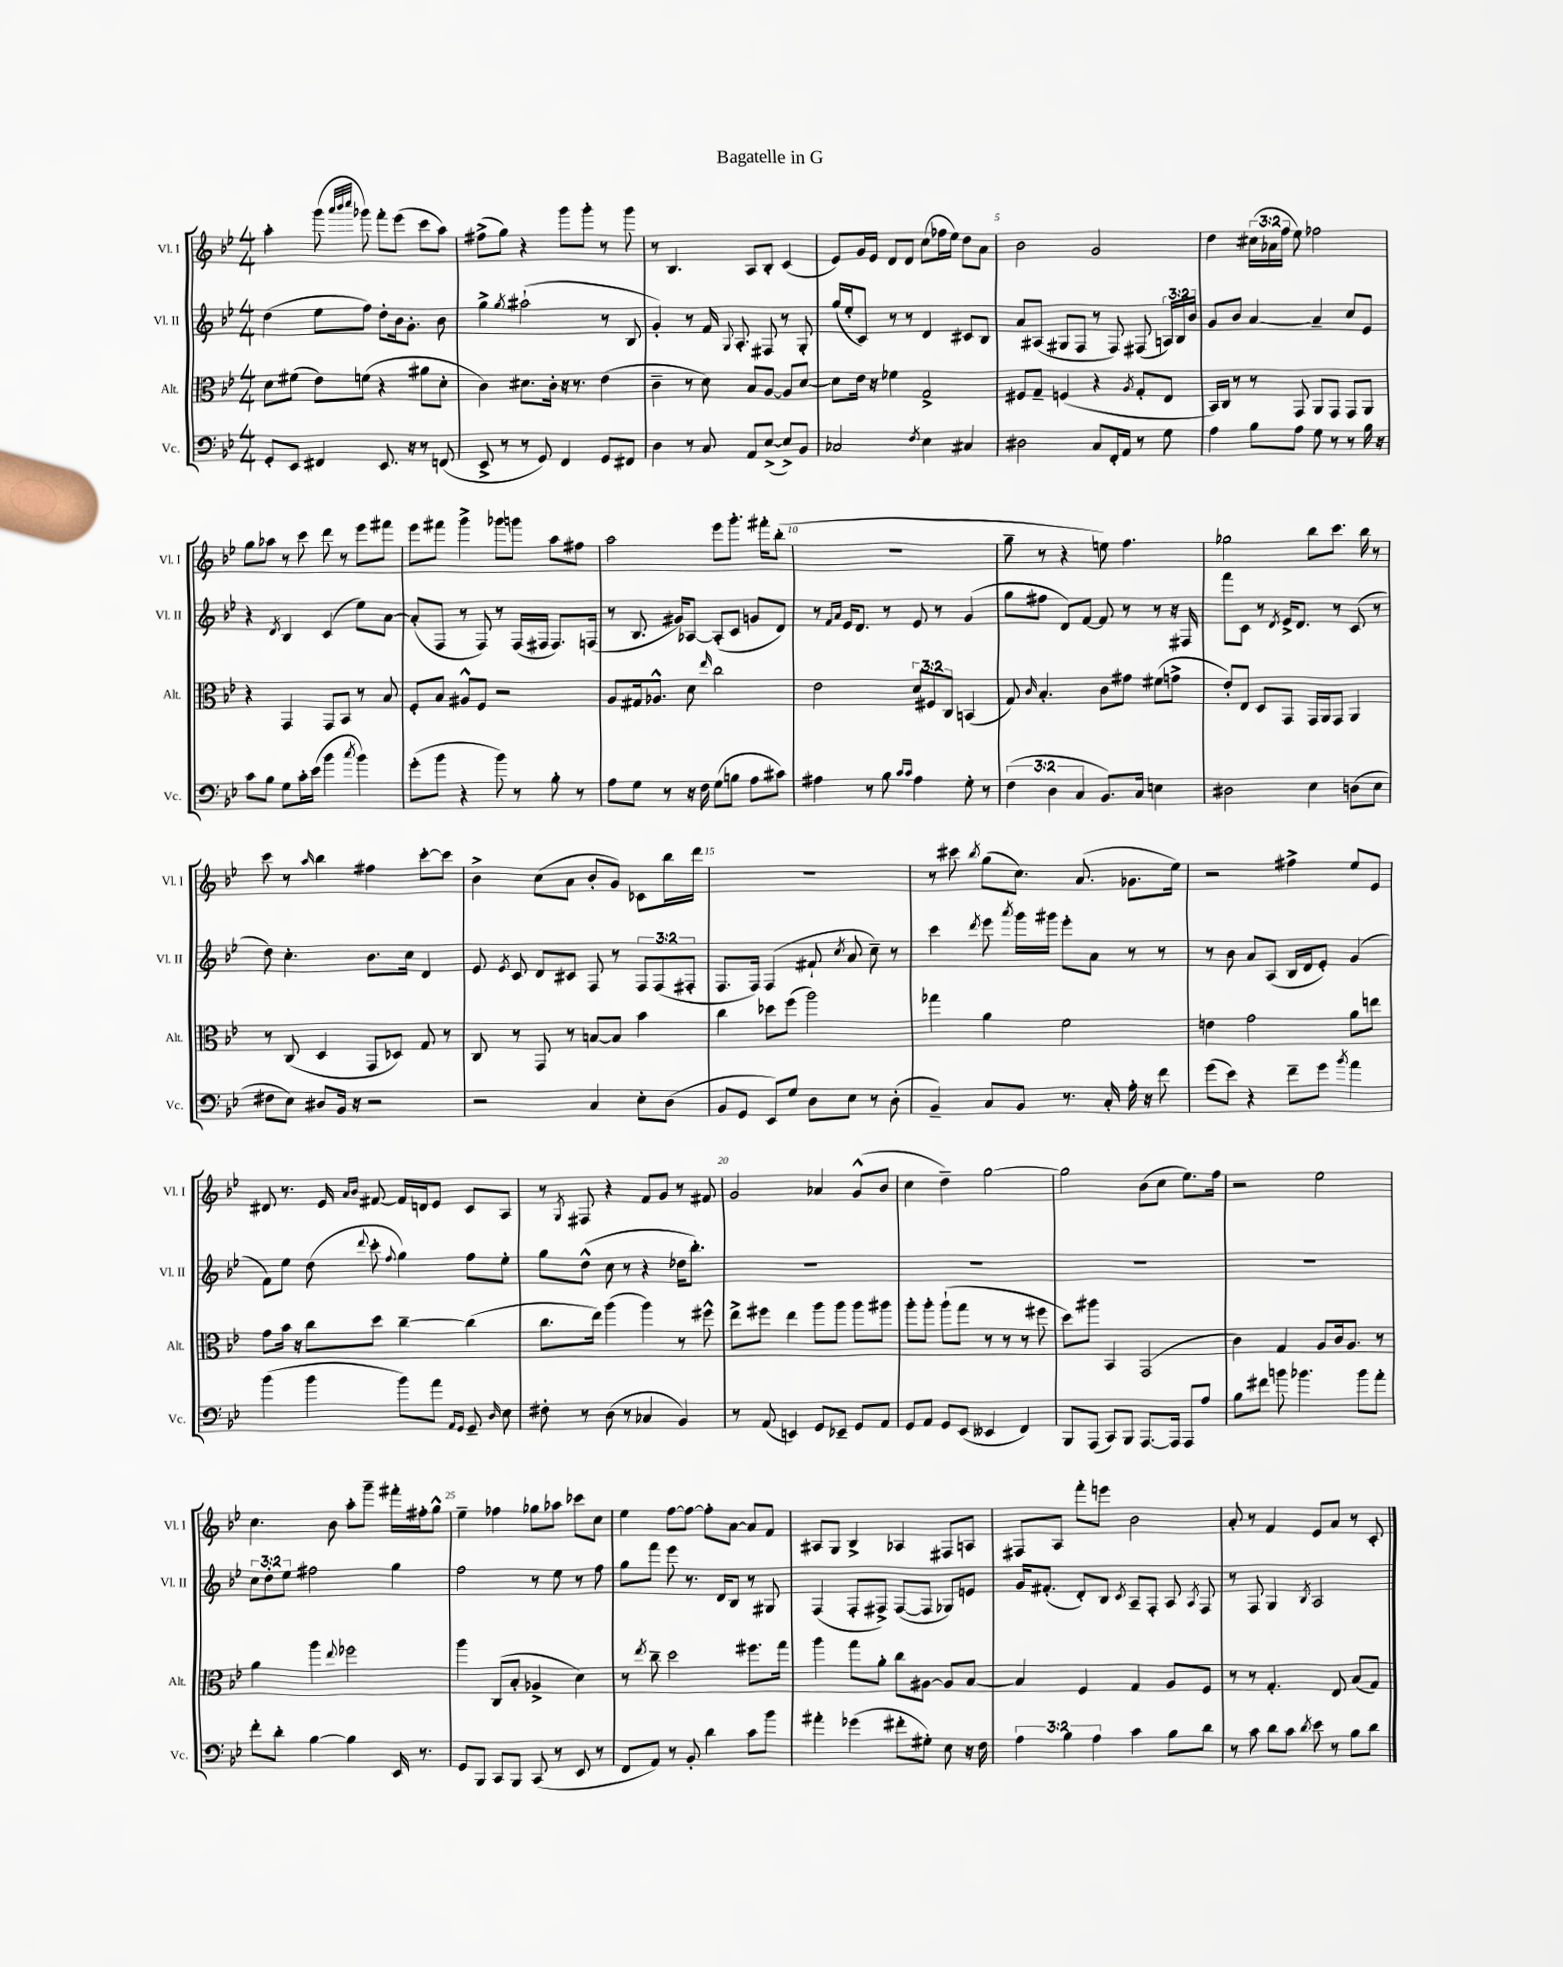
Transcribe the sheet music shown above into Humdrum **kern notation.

**kern	**kern	**kern	**kern
*part4	*part3	*part2	*part1
*staff4	*staff3	*staff2	*staff1
*I"Vc.	*I"Alt.	*I"Vl. II	*I"Vl. I
*I'Vc.	*I'Alt.	*I'Vl. II	*I'Vl. I
*clefF4	*clefC3	*clefG2	*clefG2
*k[b-e-]	*k[b-e-]	*k[b-e-]	*k[b-e-]
*M4/4	*M4/4	*M4/4	*M4/4
=1	=1	=1	=1
8GG'/L	8d\L	(4dd\	4aa'\
8EE-/J	(8f#X\J	.	.
4FF#X/	8e-\L)	8ee-\L	(8ggg\
.	.	.	32qqaaa/LLL
.	.	.	32qqbbb-/
.	.	.	32qqcccc/JJJ
.	(8fn\J	8ff\J)	8ggg-X\)
8.EE-/	4r	8dd'\L	8fff'\L
.	.	16b-\k	(8eee-\J
16r	.	8.g'\J	.
8r	8a#X\L	.	8ccc\L
(8FFn/	8d'\J	8b-\	8aa\J)
=2	=2	=2	=2
8EE-^/	4c\)	4gg^\	(8ff#X^\L
8r	.	.	8gg\J)
.	.	8qgg/	.
8r	8.d#X\L	(2aa#X`\	4r
8GG/)	.	.	.
.	16c'\Jk	.	.
4FF/	16r	.	8ggg\L
.	8.r	.	.
.	.	.	8ggg'\J
8GG/L	(4e-\	8r	8r
8FF#X/J	.	8B-/	8ggg\
=3	=3	=3	=3
4D\	4c~\	4g'/)	8r
.	.	.	4.B-/
8r	8r	8r	.
8C/	8d\)	16f/	.
.	.	8qqG/	.
.	.	8.A'/	.
8AA/L	8B-/L	.	8A/L
([8E-^/J	[8A/J	8F#X/	8B-'/J
8E-^/L])	8A/L]	8r	(4c/
8BB-/J	[8d/J	8G'/	.
=4	=4	=4	=4
2C-X/	8d\L]	(16gg/LL	8e-/L)
.	.	16ee-'/J	.
.	16e-\Jk	8c/J)	16g/L
.	16r	.	16e-/JJ
.	4f-X\	8r	8d/L
.	.	8r	8d/J
8qF/	.	.	.
4E-\	2G^/	4d/	(8cc\L
.	.	.	16ff-X\L
.	.	.	16ee-\JJ)
4C#X/	.	8c#X/L	8dd\L
.	.	8B-/J	8a\J
=5	=5	=5	=5
2D#X\	8F#X/L	8a/L	2b-\
.	8G~/J	(8A#X/J	.
.	(4Fn/	8G#X/L	.
.	.	8F/J	.
8C/L	4r	8r	2g/
16FF'/L	.	8F/)	.
16AA/JJ	.	.	.
.	8qA/	.	.
8r	8G'/L	(8F#X/	.
8G\	8E-/J	24An/LL)	.
.	.	24B-/	.
.	.	24b-/JJ	.
=6	=6	=6	=6
4A\	16BB-/LL)	8g/L	4dd\
.	16C/JJ	.	.
.	8r	8b-/J	.
8B-\L	8r	[4a/	(24cc#X\LL
.	.	.	24a-X\
.	.	.	24ff\JJ
8A\J	8GG/	.	8ee-\)
8G\	8AA/L	4a~/]	2ff-X\
8r	8GG/J	.	.
8r	8GG/L	8cc/L	.
16B-\	8AA/J	8e-/J	.
16r	.	.	.
!!LO:LB:g=z
=7	=7	=7	=7
8c\L	4r	4r	8gg\L
8B-\J	.	.	8aa-X\J
.	.	8qd/	.
8G\L	4GG/	4B-/	8r
16c'\L	.	.	8ccc\
(16e-\JJ	.	.	.
4b-\	8GG/L	(4c/	8ddd\
.	8BB-/J	.	8r
8qcc/	.	.	.
4b-\)	8r	8ee-\L)	8eee-\L
.	8B-/	[8a\J	8fff#X\J
=8	=8	=8	=8
(8g'\L	8F'/L	(8a'/L]	8eee-\L
8b-\J	8B-/J	8F/J	8fff#X\J
4r	8A#X^^/L	8r	4ggg^\
.	8F/J	8F/)	.
8b-\)	2r	8r	8ggg-X\L
8r	.	(16F/LL	8gggn\J
.	.	16F#X/JJ	.
8B-'\	.	8.F#/L)	8aa\L
8r	.	.	8ff#X\J
.	.	(16Fn/Jk	.
=9	=9	=9	=9
8A\L	8A/L	8r	2aa\
8G\J	16G#X/k	8.B-/	.
.	8.A-X^^/J	.	.
8r	.	.	.
.	.	16g#X/KL)	.
16r	8d\	[8A-X/J	.
16F\	.	.	.
.	16qqee-/	.	.
(8G\L	2cc\	(8A-'/L]	8eee-\L
8Bn\J	.	8c/J	8.ggg'\J
8A\L	.	8gn/L	.
.	.	.	16fff#X'\KL
8c#X\J)	.	8d/J)	(8bb-'\J
=10	=10	=10	=10
4A#X\	2e-\	8r	1r
.	.	16qqf/LL	.
.	.	16qqa/JJ	.
.	.	16e-/KL	.
.	.	8.d/J	.
8r	.	.	.
8B-\	.	8r	.
16qqc/LL	.	.	.
16qqc/JJ	.	.	.
4A#\	12d/L	8e-/	.
.	12F#X/	.	.
.	.	8r	.
.	12C/J	.	.
8G'\	(4BBn/	(4g/	.
8r	.	.	.
=11	=11	=11	=11
(6F\	8G/)	8gg\L	8gg~\
.	16qqc/	.	.
.	4.B-'/	8ff#X\J	8r
6D\	.	.	.
.	.	8d/L)	4r
6C/	.	.	.
.	.	[8f/J	.
8.BB-/L)	8c\L	8f/]	8een\)
.	8g#X\J	8r	4.ff\
16C/Jk	.	.	.
4En\	(8f#X\L	8r	.
.	8gn^\J	16r	.
.	.	16F#X/	.
=12	=12	=12	=12
2D#X\	8e-'/L)	8fff\L	2gg-X\
.	8E-/J	8c\J	.
.	8D/L	8r	.
.	.	8qd/	.
.	8GG/J	16e-^/KL	.
.	.	8.d/J	.
4E-\	16GG/LL	.	8bb-\L
.	16AA/J	.	.
.	8GG/J	8r	8.ccc\J
(8Dn\L	4AA/	(8c/	.
.	.	.	16bb-\
8E-\J	.	8r	8r
!!LO:LB:g=z
=13	=13	=13	=13
8F#X\L	8r	8dd\)	8ccc\
8E-\J)	(8C/	4.cc'\	8r
.	.	.	16qqaa/
8D#X/L	4D/	.	4bb-\
16BB-/Jk	.	.	.
16r	.	.	.
2r	8GG/L	8.b-\L	4ff#X\
.	8D-X/J)	.	.
.	.	16cc\Jk	.
.	8G/	4d/	[8ccc'\L
.	8r	.	8ccc\J]
=14	=14	=14	=14
2r	8C/	8e-/	4b-^\
.	.	8qe-/	.
.	8r	8c/	.
.	8GG/	8d/L	(8cc\L
.	8r	8c#X/J	8a\J
4C/	[8Bn/L	8F/	8b-'/L
.	8B/J]	8r	8g/J)
8E-'\L	4b-\	12F/L	8c-X\L
.	.	(12F/	.
(8D\J	.	.	16bb-\L
.	.	12F#X'/J	.
.	.	.	16ddd\JJ
=15	=15	=15	=15
8BB-/L	4cc\	8.F/L	1r
8GG/J	.	.	.
.	.	16F/Jk)	.
8EE-/L)	8dd-X\L	(4F/	.
8G/J	(8ff\J	.	.
8D\L	2aa\)	8f#X`/	.
.	.	8qcc/	.
8E-\J	.	8a/	.
8r	.	8cc~\)	.
(8D'\	.	8r	.
=16	=16	=16	=16
4BB-~/)	4gg-X\	4ccc\	8r
.	.	.	8ccc#X\
.	.	8qddd/	8qbb-/
8C/L	4a\	8eee-\	(8gg\L
.	.	8qaaa/	.
8BB-/J	.	16ggg\LL	8.cc\J)
.	.	16ggg#X\JJ	.
8.r	2f\	8eee-'\L	.
.	.	.	(8.a/
.	.	8a\J	.
16C'/	.	.	.
16A'\	.	8r	8.g-X\L
16r	.	.	.
8f\	.	8r	.
.	.	.	16ee-\Jk)
=17	=17	=17	=17
(8g\L	4en\	8r	2r
8e-\J)	.	8b-\	.
4r	2g\	8a/L	.
.	.	(8A/J	.
8f~\L	.	16B-/LL	4ff#X^\
.	.	16d/J	.
8g\J	.	8e-'/J)	.
8qb-/	.	.	.
4a\	8a\L	(4g/	8ee-/L
.	8een\J	.	8e-/J
!!LO:LB:g=z
=18	=18	=18	=18
(4b-\	8g\L	8f\L)	8d#X/
.	16b-\Jk	8ee-\J	8.r
.	16r	.	.
4b-\	8cc\L	(8dd\	.
.	.	.	16e-/
.	.	.	16qqa/LL
.	.	8qqddd/	16qqb-/JJ
.	8dd\J	8ccc'\	[8f#X/
.	.	8qqff/	.
8b-\L)	[4cc~\	4gg\)	16f#/LL]
.	.	.	16dn/J
8a\J	.	.	8e-/J
16qqAA/LL	.	.	.
16qqGG/JJ	.	.	.
8GG~/	(4cc\]	8ff\L	8c/L
16qqD/	.	.	.
8E-\	.	8ee-'\J	8A/J
=19	=19	=19	=19
8F#X'\	8.cc\L	8gg\L	8r
.	.	.	8qG/
8r	.	(8dd^^\J	8F#X/
.	16ee-\Jk)	.	.
(8D\	(4aa\	8cc\	4r
8r	.	8r	.
4C-X/	4aa\)	4r	8f/L
.	.	.	8g/J
4BB-/)	8r	16dd-X\KL	8r
.	.	8.bb-'\J)	.
.	8ff#X^^\	.	8f#X/
=20	=20	=20	=20
8r	8ee-^\L	1r	2g/
(8AA/	8ff#X\J	.	.
4EEn/)	4ee-\	.	.
8GG/L	8aa\L	.	4a-X/
8EE-X~/J	8aa\J	.	.
8GG/L	8aa\L	.	(8g^^/L
8AA/J	8aa#X\J	.	8b-/J
=21	=21	=21	=21
8GG/L	8aa'\L	1r	4cc\
8AA/J	8aa'\J	.	.
8GG/L	(8aa`\L	.	4dd~\)
(8EE-/J	8gg\J	.	.
4EE--X/	8r	.	[2gg\
.	8r	.	.
4FF/)	8r	.	.
.	8ff#X\	.	.
=22	=22	=22	=22
8BBB-/L	8dd\L)	1r	2gg\]
(8AAA/J	8aa#X\J	.	.
8CC/L)	4BB-/	.	.
8BBB-/J	.	.	.
[8.AAA/L	(2GG/	.	(8b-\L
.	.	.	8cc\J
16AAA/Jk]	.	.	.
8AAA/L	.	.	8.ee-\L)
8A/J	.	.	.
.	.	.	16ff\Jk
=23	=23	=23	=23
8B-\L	4c\)	1r	2r
8f#X\J	.	.	.
8bn\	4G/	.	.
4.b-X\	.	.	.
.	8A/L	.	2ee-\
.	16c/k	.	.
.	8.A/J	.	.
8b-\L	.	.	.
8a'\J	8r	.	.
!!LO:LB:g=z
=24	=24	=24	=24
8f'\L	4a\	12cc\L	4.cc\
.	.	12dd'\	.
8d'\J	.	.	.
.	.	12ee-\J	.
[4B-\	4aa\	2ff#X\	.
.	.	.	8b-\
.	8qqee-/	.	.
4B-\]	2ff-X\	.	8aa'\L
.	.	.	8ggg~\J
16EE-/	.	4gg\	16fff#X'\LL
8.r	.	.	16ff#X'\J
.	.	.	8gg^^\J
=25	=25	=25	=25
8GG/L	4aa\	2ff\	4ee-~\
8BBB-/J	.	.	.
8CC/L	(8C/L	.	4ff-X\
8BBB-/J	8B-'/J	.	.
(8CC/	4A-X^/	8r	8gg-X\L
8r	.	8ee-\	8aa-X\J
8EE-/	4d\)	8r	8ccc-X\L
8r	.	8ff\	8cc\J
=26	=26	=26	=26
8FF/L	8r	8gg\L	4ee-\
.	8qee-/	.	.
8AA/J)	8cc~\	8fff\J	.
8r	2dd\	8eee-\	[8ff\L
8BB-'/	.	8.r	8ff\J_
4d\	.	.	8ff'\L]
.	.	16d/KL	.
.	.	8B-/J	[8a\J
8c\L	8.ff#X\L	8r	8a/L]
8b-\J	.	8G#X/	8f/J
.	16gg\Jk	.	.
=27	=27	=27	=27
4a#X'\	4aa\	(4F/	8A#X/L
.	.	.	8G/J
(4g-X\	8gg\L	8F'/L	4B-^/
.	8a'\J	8F#X^/J)	.
8f#X'\L	8cc\L	([8F#/L	4A-X/
8G#X'\J)	[8A#X\J	8F#/J]	.
8E-\	8A#/L]	8G-X/L)	8F#X/L
16r	[8B-/J	8en/J	8An/J
16F\	.	.	.
=28	=28	=28	=28
6A\	4B-/]	16g/KL	8F#X/L
.	.	(8.f#X'/J	.
.	.	.	8A/J
6B-\	.	.	.
.	4F/	8d'/L)	8fff'\L
6A\	.	.	.
.	.	8B-/J	8eeen\J
.	.	8qc/	.
4c\	4G/	8A~/L	2b-\
.	.	8F'/J	.
8B-\L	8A/L	8A/	.
.	.	8qA/	.
8d\J	8F/J	8F/	.
=29	=29	=29	=29
8r	8r	8r	8a'/
8c\	8r	8F/	8r
8d\L	4.G'/	4G/	4f/
8c\J	.	.	.
8qd/	.	8qB-/	.
8e-\	.	2A/	8e-/L
8r	8E-/	.	8a/J
8B-\L	(8B-/L	.	8r
8d\J	8G/J)	.	8c'/
==	==	==	==
*-	*-	*-	*-
